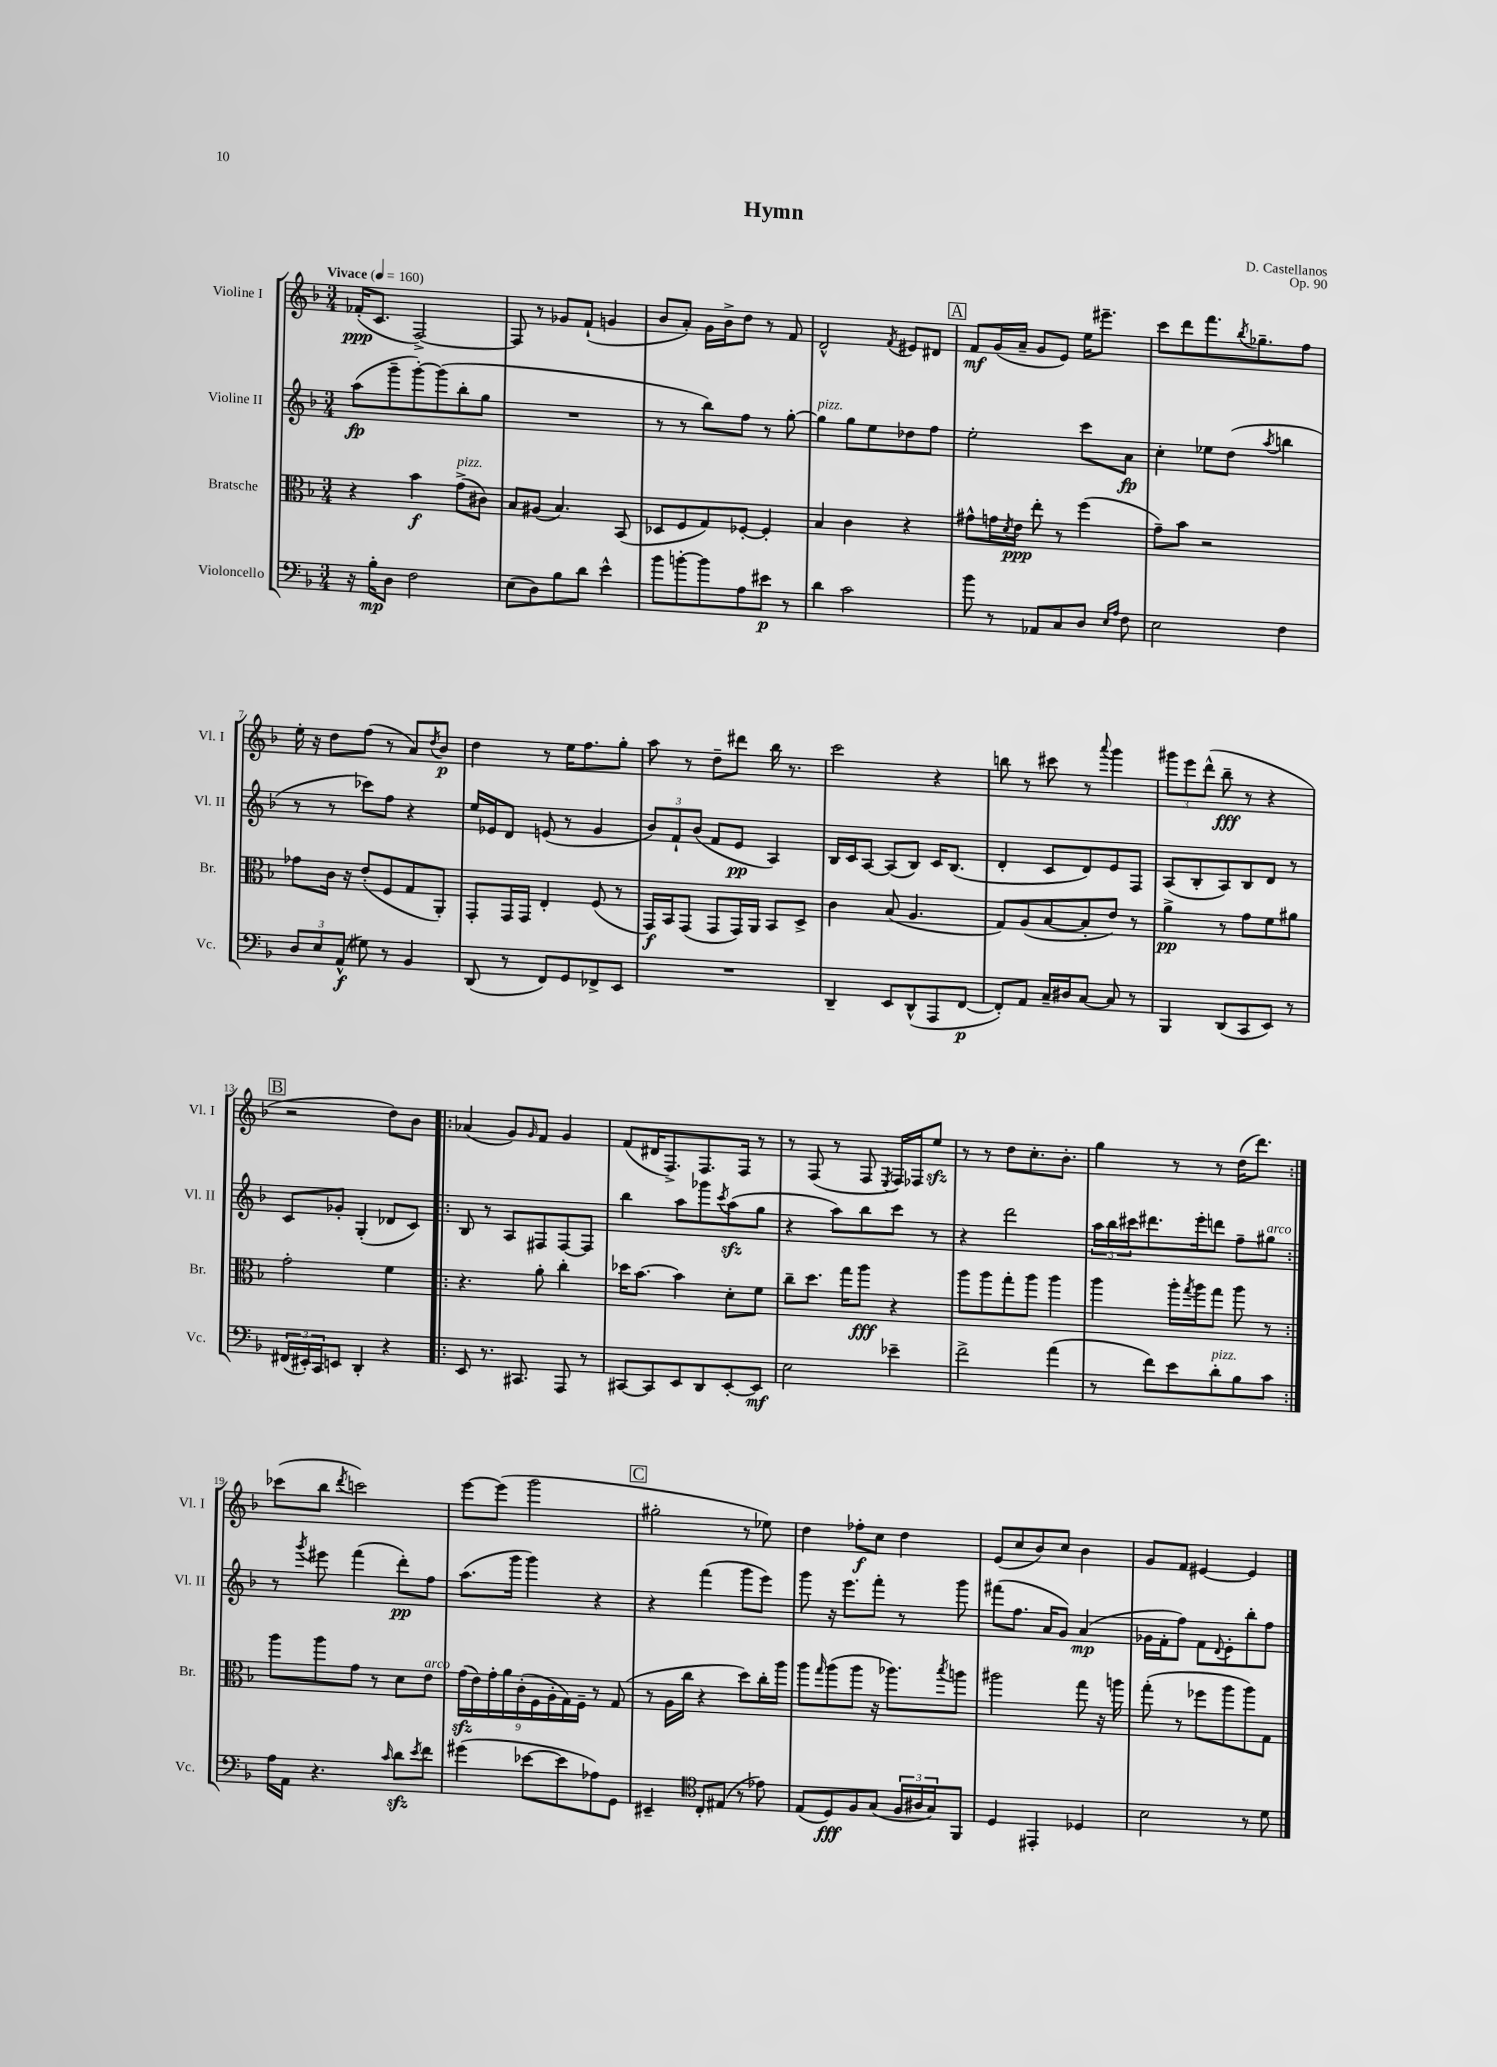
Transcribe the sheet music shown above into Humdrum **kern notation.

**kern	**dynam	**kern	**dynam	**kern	**dynam	**kern	**dynam
*part4	*part4	*part3	*part3	*part2	*part2	*part1	*part1
*staff4	*staff4	*staff3	*staff3	*staff2	*staff2	*staff1	*staff1
*I"Violoncello	*	*I"Bratsche	*	*I"Violine II	*	*I"Violine I	*
*I'Vc.	*	*I'Br.	*	*I'Vl. II	*	*I'Vl. I	*
*clefF4	*	*clefC3	*	*clefG2	*	*clefG2	*
*k[b-]	*	*k[b-]	*	*k[b-]	*	*k[b-]	*
*M3/4	*	*M3/4	*	*M3/4	*	*M3/4	*
*MM160	*	*MM160	*	*MM160	*	*MM160	*
=1	=1	=1	=1	=1	=1	=1	=1
!	!	!	!	!	!	!LO:TX:a:B:t=Vivace	!
16r	.	4r	.	(8aa\L	fp	(16f-X'/KL	ppp
16B-'\KL	mp	.	.	.	.	8.c/J	.
8D\J	.	.	.	8ggg~\	.	.	.
2F\	.	4b-\	f	[8ggg'\)	.	[2F^/)	.
.	.	.	.	(8ggg\]	.	.	.
!	!	!LO:TX:a:i:t=pizz.	!	!	!	!	!
.	.	(8g^\L	.	8bb-'\	.	.	.
.	.	8c#X\J)	.	8gg\J	.	.	.
=2	=2	=2	=2	=2	=2	=2	=2
(8E\L	.	8B-/L	.	2.r	.	8F/]	.
8D\)	.	(8A#X/J	.	.	.	8r	.
8B-\	.	4.B-/)	.	.	.	8g-X/L	.
8d\J	.	.	.	.	.	(8f`/J	.
4e^^\	.	.	.	.	.	4gn/	.
.	.	(8BB-/	.	.	.	.	.
=3	=3	=3	=3	=3	=3	=3	=3
8b-\L	.	8D-X/L	.	8r	.	8b-/L	.
[8bn'\	.	8F/	.	8r	.	8a'/J)	.
8b\]	.	8G/)	.	8bb-\L)	.	16g\LL	.
.	.	.	.	.	.	16b-^\J	.
8A\	.	[8F-X'/J	.	8ff\J	.	8dd\J	.
8e#X\J	p	4F-'/]	.	8r	.	8r	.
8r	.	.	.	[8gg'\	.	8f/	.
=4	=4	=4	=4	=4	=4	=4	=4
!	!	!	!	!LO:TX:a:i:t=pizz.	!	!	!
4d\	.	4B-/	.	4gg\]	.	2d^^/	.
2c\	.	4c\	.	8gg\L	.	.	.
.	.	.	.	8ee\	.	.	.
.	.	.	.	.	.	8qf/	.
.	.	4r	.	8dd-X\	.	8e#X/L	.
.	.	.	.	8ff\J	.	8d#X/J	.
!!LO:REH:place=s1:t=A
=5	=5	=5	=5	=5	=5	=5	=5
8b-\	.	8g#X^^\L	.	2ee'\	.	8f/L	mf
8r	.	16gn\L	.	.	.	(16g/L	.
.	.	8qd/	.	.	.	.	.
.	.	16e\JJ	ppp	.	.	16a~/JJ	.
8AA-X/L	.	8ee'\	.	.	.	8g/L	.
8C/	.	8r	.	.	.	8e/J)	.
8D/J	.	(4ff\	.	8ccc\L	.	16ee\KL	.
.	.	.	.	.	.	8.eee#X~\J	.
16qqE/LL	.	.	.	.	.	.	.
16qqA/JJ	.	.	.	.	.	.	.
8F\	.	.	.	8a\J	fp	.	.
=6	=6	=6	=6	=6	=6	=6	=6
2E\	.	8g~\L)	.	4cc'\	.	8ccc\L	.
.	.	8b-\J	.	.	.	8ddd\	.
.	.	2r	.	8ee-X\L	.	8.fff\	.
.	.	.	.	(8dd\J	.	.	.
.	.	.	.	.	.	8qbb-/	.
.	.	.	.	.	.	8.gg-X~\	.
.	.	.	.	8qaa/	.	.	.
4F\	.	.	.	4bbn\	.	.	.
.	.	.	.	.	.	8ff\J	.
!!LO:LB:g=z
=7	=7	=7	=7	=7	=7	=7	=7
12D/L	.	8g-X\L	.	8r	.	16ee'\	.
.	.	.	.	.	.	16r	.
12E/	.	.	.	.	.	.	.
.	.	16c\Jk	.	8r	.	8dd\L	.
(12AA^^/J	f	.	.	.	.	.	.
.	.	16r	.	.	.	.	.
8G#X\)	.	(8e'/L	.	8ccc-X\L)	.	(8ff\J	.
8r	.	8F/	.	8ff\J	.	8r	.
4BB-/	.	8G/	.	4r	.	8a/L)	.
.	.	.	.	.	.	8qdd/	.
.	.	8AA'/J)	.	.	.	8b-/J	p
=8	=8	=8	=8	=8	=8	=8	=8
(8DD/	.	8GG'/L	.	16ee/LL	.	4dd\	.
.	.	.	.	16e-X/J	.	.	.
8r	.	16GG/L	.	8d/J	.	.	.
.	.	16GG/JJ	.	.	.	.	.
8FF/L)	.	4E'/	.	(8en/	.	8r	.
8GG/	.	.	.	8r	.	16ee\KL	.
.	.	.	.	.	.	8.ff\	.
8FF-X^/	.	(8F/	.	4g/	.	.	.
8EE/J	.	8r	.	.	.	8gg'\J	.
=9	=9	=9	=9	=9	=9	=9	=9
2.r	.	16GG/LL)	f	12b-/L)	.	8aa\	.
.	.	16BB-/J	.	.	.	.	.
.	.	.	.	12f`/	.	.	.
.	.	(8GG/J	.	.	.	8r	.
.	.	.	.	(12b-/J	.	.	.
.	.	8GG/L	.	8f/L	.	8dd~\L	.
.	.	16GG/L)	.	8e/J	pp	8ddd#X\J	.
.	.	16AA/JJ	.	.	.	.	.
.	.	8BB-/L	.	4A/)	.	16bb-\	.
.	.	.	.	.	.	8.r	.
.	.	8D^/J	.	.	.	.	.
=10	=10	=10	=10	=10	=10	=10	=10
4DD~/	.	4c\	.	16B-/LL	.	2ccc\	.
.	.	.	.	16c/J	.	.	.
.	.	.	.	[8A/J	.	.	.
8EE/L	.	(8B-/	.	(8A/L]	.	.	.
(8DD^^/	.	4.A/	.	8B-/J)	.	.	.
8AAA/	.	.	.	16c/KL	.	4r	.
.	.	.	.	(8.B-/J	.	.	.
[8FF/J	p	.	.	.	.	.	.
=11	=11	=11	=11	=11	=11	=11	=11
8FF'/L])	.	8G/L)	.	4d'/	.	8bbn\	.
8AA/J	.	(8A/	.	.	.	8r	.
16C~/LL	.	[8B-/	.	8c/L	.	8ccc#X\	.
16D#X/J	.	.	.	.	.	.	.
[8C/J	.	8B-'/]	.	8d/)	.	8r	.
.	.	.	.	.	.	8qqaaa/	.
8C/]	.	8e/J)	.	8e/	.	4ggg\	.
8r	.	8r	.	8F/J	.	.	.
=12	=12	=12	=12	=12	=12	=12	=12
4BBB-/	.	4a^\	pp	(8A/L	.	12ggg#X\L	.
.	.	.	.	.	.	12eee\	.
.	.	.	.	8B-'/	.	.	.
.	.	.	.	.	.	(12ddd^^\J	.
(8DD/L	.	8r	.	8A/)	.	8bb-~\	fff
8CC/	.	8g\L	.	8B-/	.	8r	.
8EE/J)	.	8f\	.	8d/J	.	4r	.
8r	.	8a#X\J	.	8r	.	.	.
!!LO:LB:g=z
!!LO:REH:place=s1:t=B
=13	=13	=13	=13	=13	=13	=13	=13
(24FF#X/LL	.	2g'\	.	8c/L	.	2r	.
24EE#X'/)	.	.	.	.	.	.	.
24CC/J	.	.	.	.	.	.	.
8EEn/J	.	.	.	8g-X'/J	.	.	.
4DD'/	.	.	.	(4G'/	.	.	.
4r	.	4f\	.	8d-X/L	.	8dd\L)	.
.	.	.	.	8c/J)	.	8b-\J	.
=14!|:	=14!|:	=14!|:	=14!|:	=14!|:	=14!|:	=14!|:	=14!|:
8EE/	.	4.r	.	8B-/	.	(4a-X/	.
8.r	.	.	.	8r	.	.	.
.	.	.	.	8A/L	.	8g/L)	.
8.CC#X/	.	.	.	.	.	.	.
.	.	.	.	.	.	16qqg/	.
.	.	8a'\	.	8F#X/	.	8f/J	.
8AAA/	.	4cc'\	.	[8F#/	.	4g/	.
8r	.	.	.	8F#/J]	.	.	.
=15	=15	=15	=15	=15	=15	=15	=15
[8CC#X/L	.	16dd-X\KL	.	4bb-\	.	(8f/L	.
.	.	[8.b-\J	.	.	.	.	.
8CC#/]	.	.	.	.	.	16d#X/K	.
.	.	.	.	.	.	8.F^/)	.
8EE/	.	4b-\]	.	8aa\L	.	.	.
8DD/	.	.	.	8ggg-X\	.	8.F/	.
.	.	.	.	8qccc/	.	.	.
[8EE'/	.	8d'\L	.	(8aazz\	.	.	.
.	.	.	.	.	.	16F/Jk	.
8EE/J]	mf	8f\J	.	8gg\J	.	8r	.
=16	=16	=16	=16	=16	=16	=16	=16
2E\	.	8cc~\L	.	4r	.	8r	.
.	.	8.dd\J	.	.	.	(8F/	.
.	.	.	.	8aa\L)	.	8r	.
.	.	16gg\KL	.	.	.	.	.
.	.	8aa\J	fff	8bb-\	.	8F/	.
.	.	.	.	.	.	8qE/	.
4e-X~\	.	4r	.	8ccc\J	.	16F/LL)	.
.	.	.	.	.	.	16F-X/J	.
.	.	.	.	8r	.	8eezz/J	.
=17	=17	=17	=17	=17	=17	=17	=17
2f^\	.	8aa\L	.	4r	.	8r	.
.	.	8aa\	.	.	.	8r	.
.	.	8gg'\	.	2ddd\	.	8dd\L	.
.	.	8aa\J	.	.	.	8.cc'\	.
(4a\	.	4aa\	.	.	.	.	.
.	.	.	.	.	.	8.b-'\J	.
=18	=18	=18	=18	=18	=18	=18	=18
8r	.	4aa\	.	24aa\LL	.	4gg\	.
.	.	.	.	24bb-\	.	.	.
.	.	.	.	24ccc#X\J	.	.	.
8f\L)	.	.	.	8.ddd#X\	.	.	.
8e\	.	16aa'\LL	.	.	.	8r	.
.	.	8qgg/	.	.	.	.	.
.	.	16aa\J	.	16eee'\k	.	.	.
!LO:TX:a:i:t=pizz.	!	!	!	!	!	!	!
8d'\	.	8gg\J	.	8dddn\J	.	8r	.
8B-\	.	8aa\	.	8ff~\L	.	(16dd\KL	.
.	.	.	.	.	.	8.ddd\J)	.
!	!	!	!	!LO:TX:a:i:t=arco	!	!	!
8c\J	.	8r	.	8gg#X\J	.	.	.
!!LO:LB:g=z
=19:|!	=19:|!	=19:|!	=19:|!	=19:|!	=19:|!	=19:|!	=19:|!
16A\LL	.	8aa\L	.	8r	.	(8ccc-X\L	.
16AA\JJ	.	.	.	.	.	.	.
.	.	.	.	8qggg/	.	.	.
4.r	.	8aa\	.	8eee#X\	.	8bb-\J	.
.	.	.	.	.	.	8qddd/	.
.	.	8g\J	.	(4fff\	.	2cccn\)	.
.	.	8r	.	.	.	.	.
16qqc/	.	.	.	.	.	.	.
8dzz\L	.	8d\L	.	8ddd'\L)	pp	.	.
8qe/	.	.	.	.	.	.	.
!	!	!LO:TX:a:i:t=arco	!	!	!	!	!
8f\J	.	8e\J	.	8ff\J	.	.	.
=20	=20	=20	=20	=20	=20	=20	=20
(4g#X\	.	(18gzz\LL	.	(8.aa\L	.	[8eee\L	.
.	.	18e\)	.	.	.	.	.
.	.	18g'\	.	.	.	.	.
.	.	.	.	.	.	(8eee\J]	.
.	.	18a\	.	.	.	.	.
.	.	.	.	16ggg\Jk	.	.	.
.	.	(18c'\	.	.	.	.	.
[8e-X\L	.	.	.	4ggg\)	.	2ggg\	.
.	.	18F\	.	.	.	.	.
.	.	18A'\	.	.	.	.	.
8e-\]	.	.	.	.	.	.	.
.	.	18G\)	.	.	.	.	.
.	.	18F~\JJ	.	.	.	.	.
8A-X\)	.	8r	.	4r	.	.	.
8GG\J	.	(8G/	.	.	.	.	.
!!LO:REH:place=s1:t=C
=21	=21	=21	=21	=21	=21	=21	=21
4EE#X~/	.	8r	.	4r	.	2gg#X'\	.
.	.	16A\LL	.	.	.	.	.
.	.	16cc\JJ	.	.	.	.	.
*clefC4	*	*	*	*	*	*	*
8C'/L	.	4r	.	(4fff\	.	.	.
(8E#X/J	.	.	.	.	.	.	.
8r	.	8dd\L)	.	8ggg\L	.	8r	.
8e-X\)	.	16cc'\L	.	8eee\J)	.	8ee-X\)	.
.	.	16aa\JJ	.	.	.	.	.
=22	=22	=22	=22	=22	=22	=22	=22
(8E/L	.	8aa\L	.	8ggg\	.	4dd\	.
.	.	16qqgg/	.	.	.	.	.
8D/)	fff	(8aa\	.	16r	.	.	.
.	.	.	.	8.eee\L	.	.	.
8F/	.	8aa\J	.	.	.	8ff-X'\L	f
(8G/J	.	16r	.	8fff'\J	.	8cc\J	.
.	.	8.aa-X\L)	.	.	.	.	.
24F/LL	.	.	.	8r	.	4dd\	.
24A#X/	.	.	.	.	.	.	.
24G/J)	.	.	.	.	.	.	.
.	.	8qbb-/	.	.	.	.	.
8FF/J	.	8aan\J	.	8ggg\	.	.	.
=23	=23	=23	=23	=23	=23	=23	=23
4D/	.	2aa#X\	.	(8fff#X\L	.	(8e/L	.
.	.	.	.	8.ff\J	.	8cc/	.
4EE#X'/	.	.	.	.	.	8b-/)	.
.	.	.	.	16a/KL	.	.	.
.	.	.	.	8g/J)	.	8cc/J	.
4D-X/	.	8gg\	.	(4a/	mp	4b-\	.
.	.	16r	.	.	.	.	.
.	.	16aan\	.	.	.	.	.
=24	=24	=24	=24	=24	=24	=24	=24
2B-\	.	(8gg'\	.	16g-X\LL	.	8g/L	.
.	.	.	.	16f'\J	.	.	.
.	.	8r	.	8ff\J)	.	8f/J	.
.	.	8ff-X\L	.	8f\L	.	[4e#X/	.
.	.	.	.	8qqd/	.	.	.
.	.	8aa\	.	8e'\	.	.	.
8r	.	8aa\)	.	8bb-'\	.	4e#/]	.
8d\	.	8G\J	.	8ff\J	.	.	.
==	==	==	==	==	==	==	==
*-	*-	*-	*-	*-	*-	*-	*-
